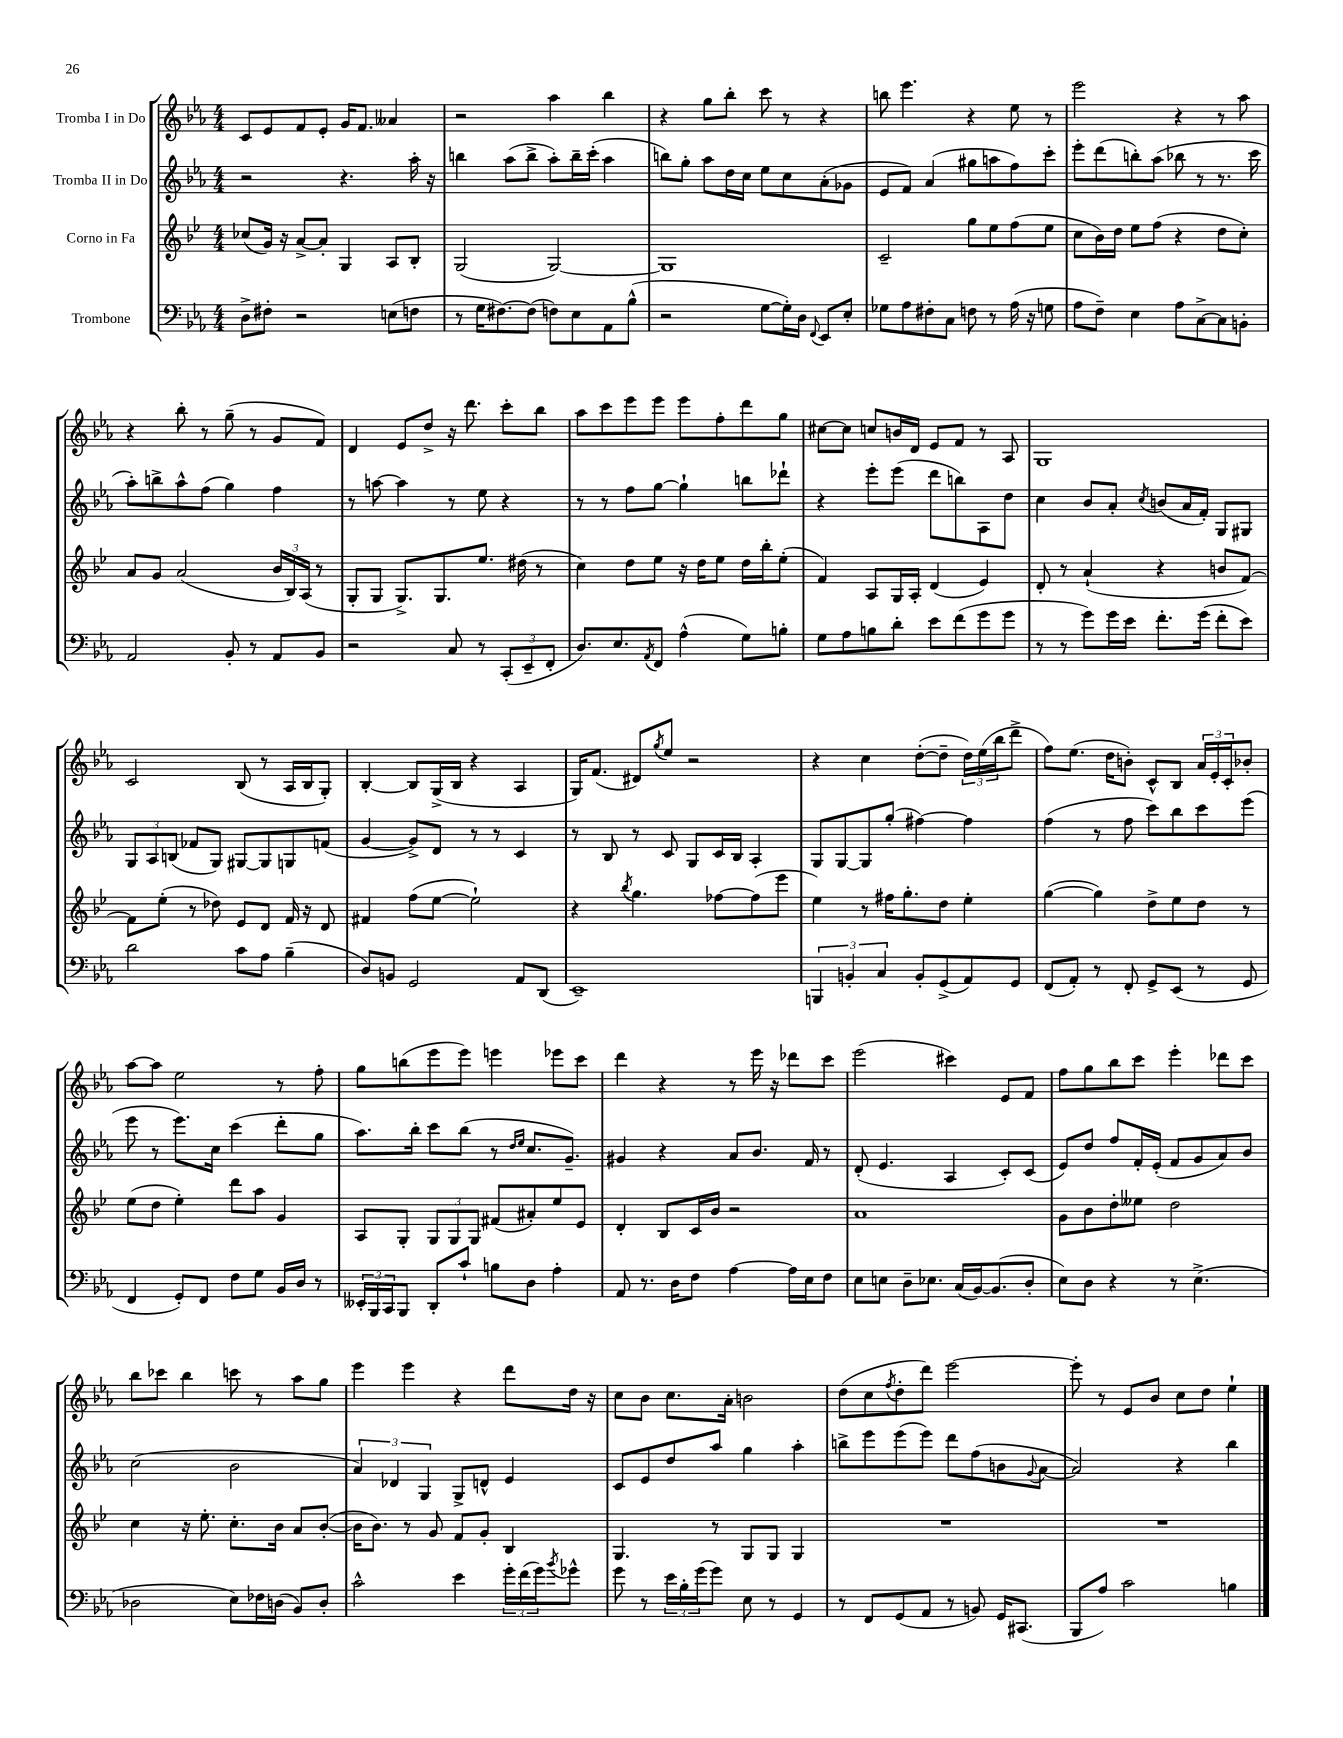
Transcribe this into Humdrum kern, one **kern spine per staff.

**kern	**kern	**kern	**kern
*staff4	*staff3	*staff2	*staff1
*clefF4	*clefG2	*clefG2	*clefG2
*k[b-e-a-]	*k[b-e-]	*k[b-e-a-]	*k[b-e-a-]
*M4/4	*M4/4	*M4/4	*M4/4
8D^\L	(8cc-/L	2r	8c/L
8F#'\J	16g/Jk)	.	8e-/
.	16r	.	.
2r	[8a^/L	.	8f/
.	8a'/]J	.	8e-'/J
.	4G/	4.r	16g/LK
.	.	.	8.f/J
(8E\L	8A/L	.	4a--/
8F\J	8B-'/J	16aa-'\	.
.	.	16r	.
=	=	=	=
8r	(2G/	4bb\	2r
16G\LK	.	.	.
[8.F#\)	.	.	.
.	.	(8aa-\L	.
(8F#\]J	.	8bb^\J	.
8F\L)	[2G/)	8aa-'\L)	4aa-\
8E-\	.	16bb~\L	.
.	.	(16ccc'\JJ	.
8AA-\	.	4aa-\	4bb-\
(8B-^^\J	.	.	.
=	=	=	=
2r	1G]	8bb\L)	4r
.	.	8gg'\J	.
.	.	8aa-\L	8gg\L
.	.	16dd\L	8bb-'\J
.	.	16cc\JJ	.
[8G\L	.	8ee-\L	8ccc\
16G'\]L)	.	8cc\	8r
16D\JJ	.	.	.
8qqFF/	.	.	.
8EE-/L	.	(8a-'\	4r
8E-'/J	.	8g-\J	.
=	=	=	=
8G-\L	2c~/	8e-/L	8bb\
8A-\	.	8f/J)	4.eee-\
8F#'\	.	(4a-/	.
8C\J	.	.	.
8F\	8gg\L	8gg#\L	4r
8r	8ee-\	8aa\	.
(16A-\	(8ff\	8ff\)	8ee-\
16r	.	.	.
8G\	8ee-\J	8ccc'\J	8r
=	=	=	=
8A-\L	8cc\L	8eee-'\L	2eee-\
8F~\J)	16b-\L)	(8ddd\	.
.	16dd\JJ	.	.
4E-\	8ee-\L	8bb'\)	.
.	(8ff\J	(8aa-\J	.
8A-\L	4r	8bb-\	4r
[8C^\	.	8r	.
8C\]	8dd\L	8.r	8r
8BB'\J	8cc'\J)	.	8aa-\
.	.	16ccc\	.
=	=	=	=
2AA-/	8a/L	8aa-'\L)	4r
.	8g/J	8bb^\	.
.	(2a/	8aa-^^\	8bb-'\
.	.	(8ff\J	8r
8BB-'/	.	4gg\)	(8gg~\
8r	.	.	8r
8AA-/L	24b-/LL	4ff\	8g/L
.	24B-/)	.	.
.	(24A/JJ	.	.
8BB-/J	8r	.	8f/J)
=	=	=	=
2r	8G'/L	8r	4d/
.	8G/J	[8aa\	.
.	8.G^/L)	4aa\]	8e-/L
.	.	.	8dd^/J
.	8.G/	.	.
8C/	.	8r	16r
.	.	.	8.ddd\
8r	8.ee-/J	8ee-\	.
(12CC'/L	.	4r	8ccc'\L
.	(16dd#\	.	.
12EE-~/	.	.	.
.	8r	.	8bb-\J
12FF'/J	.	.	.
=	=	=	=
8.D/L)	4cc\)	8r	8aa-\L
.	.	8r	8ccc\
8.E-/	.	.	.
.	8dd\L	8ff\L	8eee-\
8qAA-/	.	.	.
8FF/J	8ee-\J	[8gg\J	8eee-\J
(4A-^^\	16r	4gg`\]	8eee-\L
.	16dd\LK	.	.
.	8ee-\J	.	8ff'\
8G\L)	16dd\LL	8bb\L	8ddd\
.	16bb-'\J	.	.
8B'\J	(8ee-'\J	8ddd-`\J	8gg\J
=	=	=	=
8G\L	4f/)	4r	[8cc#\L
8A-\	.	.	8cc#\]J
8B\	8A/L	8eee-'\L	8cc/L
8d'\J	16G/L	(8eee-\J	16b/L
.	16A'/JJ	.	16d/JJ
8e-\L	(4d/	8ddd\L	8e-/L
(8f\	.	8bb\)	8f/J
8g\	4e-/)	8A-\	8r
8g\J	.	8dd\J	8A-/
=	=	=	=
8r	8d'/	4cc\	1G
8r	8r	.	.
8g\L)	(4a`/	8b-/L	.
16g\L	.	8a-'/J	.
16e-\JJ	.	.	.
.	.	8qcc/	.
8.f'\L	4r	(8b/L	.
.	.	16a-/L	.
(16g\Jk	.	16f'/JJ)	.
8f'\L	8b/L	8G/L	.
8e-\J)	[8f/J)	8G#/J	.
=	=	=	=
2d\	8f\]L	12G/L	2c/
.	.	12A-/	.
.	(8ee-'\J	.	.
.	.	(12B/J	.
.	8r	8f-/L	.
.	8dd-\)	8G/J)	.
8c\L	8e-/L	[8G#/L	(8B-/
8A-\J	8d/J	8G#/]	8r
(4B-~\	16f/	8G/	16A-/LL
.	16r	.	16B-/J
.	8d/	(8f/J	8G'/J)
=	=	=	=
8D/L)	4f#/	[4g/	[4B-'/
8BB/J	.	.	.
2GG/	(8ff\L	8g^/]L)	8B-/]L
.	[8ee-\J	8d/J	(16G^/L
.	.	.	16B-/JJ
.	2ee-`\])	8r	4r
.	.	8r	.
8AA-/L	.	4c/	4A-/
(8DD/J	.	.	.
=	=	=	=
1EE-~)	4r	8r	16G/LK)
.	.	.	(8.f/J
.	.	8B-/	.
.	8qbb-/	.	.
.	4.gg\	8r	8d#/L)
.	.	.	8qgg/
.	.	8c/	8ee-/J
.	.	8G/L	2r
.	[8ff-\L	16c/L	.
.	.	16B-/JJ	.
.	(8ff-\]	4A-'/	.
.	8eee-\J	.	.
=	=	=	=
6BBB/	4ee-\)	8G/L	4r
.	.	[8G/	.
6BB'/	.	.	.
.	8r	8G/]	4cc\
6C/	.	.	.
.	16ff#\LK	(8gg'/J	.
.	8.gg'\	.	.
8BB'/L	.	[4ff#\)	([8dd'\L
(8GG^/	8dd\J	.	8dd~\]J
8AA-/)	4ee-'\	4ff#\]	24dd\LL)
.	.	.	(24ee-\
.	.	.	24bb-\J
8GG/J	.	.	8ddd^\J
=	=	=	=
(8FF/L	([4gg\	(4ff\	8ff\L)
8AA-'/J)	.	.	(8.ee-\J
8r	4gg\])	8r	.
.	.	.	16dd\LK
8FF'/	.	8ff\	8b'\J)
8GG^/L	8dd^\L	8ccc\L)	8c^^/L
(8EE-/J	8ee-\	8bb-\	8B-/J
8r	8dd\J	8ccc\	24a-/LL
.	.	.	24e-'/
.	.	.	24c'/J
8GG/	8r	(8eee-\J	8b-'/J
=	=	=	=
4FF/	(8ee-\L	8eee-\	[8aa-\L
.	8dd\J	8r	8aa-\]J
8GG'/L)	4ee-'\)	8.eee-\L)	2ee-\
8FF/J	.	.	.
.	.	16cc\Jk	.
8F\L	8ddd\L	(4ccc\	.
8G\J	8aa\J	.	.
16BB-/LL	4g/	8ddd'\L	8r
16D/JJ	.	.	.
8r	.	8gg\J	8ff'\
=	=	=	=
24EE--'/LL	8A/L	8.aa-\L)	8gg\L
24BBB-/	.	.	.
24CC/J	.	.	.
8BBB-/J	8G'/J	.	(8bb\
.	.	16bb-'\Jk	.
8DD'/L	12G/L	8ccc\L	8eee-\
.	12G/	.	.
8c`/J	.	(8bb-\J	8eee-\J)
.	12G/J	.	.
8B\L	(8f#/L	8r	4eee\
.	.	16qqdd/LL	.
.	.	16qqee-/JJ	.
8D\J	8a#'/)	8.cc/L	.
4A-'\	8ee-/	.	8eee-\L
.	.	8.g~/J)	.
.	8e-/J	.	8ccc\J
=	=	=	=
8AA-/	4d'/	4g#/	4ddd\
8.r	.	.	.
.	8B-/L	4r	4r
16D\LK	.	.	.
8F\J	16c/L	.	.
.	16b-/JJ	.	.
[4A-\	2r	8a-/L	8r
.	.	8.b-/J	16eee-\
.	.	.	16r
16A-\]LL	.	.	8ddd-\L
16E-\J	.	16f/	.
8F\J	.	8r	8ccc\J
=	=	=	=
8E-\L	1a	(8d'/	(2eee-\
8E\J	.	4.e-/	.
8D~\L	.	.	.
8.E-\J	.	.	.
.	.	4A-/	4ccc#\)
(16C/LL	.	.	.
[16BB-/J)	.	.	.
(8.BB-/]	.	.	.
.	.	8c'/L)	8e-/L
8D'/J	.	(8c/J	8f/J
=	=	=	=
8E-\L)	8g\L	8e-/L)	8ff\L
8D\J	8b-\	8dd/J	8gg\
4r	8dd'\	8ff/L	8bb-\
.	8ee--\J	16f'/L	8ccc\J
.	.	(16e-'/JJ	.
8r	2dd\	8f/L	4eee-'\
(4.E-^\	.	8g/	.
.	.	8a-/)	8ddd-\L
.	.	8b-/J	8ccc\J
=	=	=	=
2D-\	4cc\	(2cc\	8bb-\L
.	.	.	8ccc-\J
.	16r	.	4bb-\
.	8.ee-'\	.	.
8E-\L)	8.cc'\L	2b-\	8ccc\
16F-\L	.	.	8r
(16D\JJ	16b-\Jk	.	.
8BB-/L)	8a/L	.	8aa-\L
8D'/J	([8b-'/J	.	8gg\J
=	=	=	=
2c^^\	16b-\]LK	6a-/)	4eee-\
.	8.b-\J)	.	.
.	.	6d-/	.
.	8r	.	4eee-\
.	.	6G/	.
.	8g/	.	.
4e-\	8f/L	8G^/L	4r
.	8g'/J	8d^^/J	.
24g'\LL	4B-/	4e-/	8ddd\L
(24f\	.	.	.
24g\J)	.	.	.
8qb-/	.	.	.
8g-^^\J	.	.	16dd\Jk
.	.	.	16r
=	=	=	=
8g\	4.G/	8c/L	8cc\L
8r	.	8e-/	8b-\J
24e-\LL	.	8dd/	8.cc\L
24B-'\	.	.	.
(24g\J	.	.	.
8g\J)	8r	8aa-/J	.
.	.	.	16a-'\Jk
8E-\	8G/L	4gg\	2b\
8r	8G/J	.	.
4GG/	4G/	4aa-'\	.
=	=	=	=
8r	1r	8bb^\L	(8dd\L
8FF/L	.	8eee-\	8cc\
.	.	.	8qff/
(8GG/	.	(8eee-\	8dd'\
8AA-/J	.	8eee-\J)	8ddd\J)
8r	.	8ddd\L	[2eee-\
8BB/)	.	(8ff\	.
16GG/LK	.	8b\	.
(8.CC#/J	.	.	.
.	.	8qqg/	.
.	.	[8a-\J	.
=	=	=	=
8BBB-/L	1r	2a-/])	8eee-'\]
8A-/J)	.	.	8r
2c\	.	.	8e-/L
.	.	.	8b-/J
.	.	4r	8cc\L
.	.	.	8dd\J
4B\	.	4bb-\	4ee-`\
==	==	==	==
*-	*-	*-	*-
